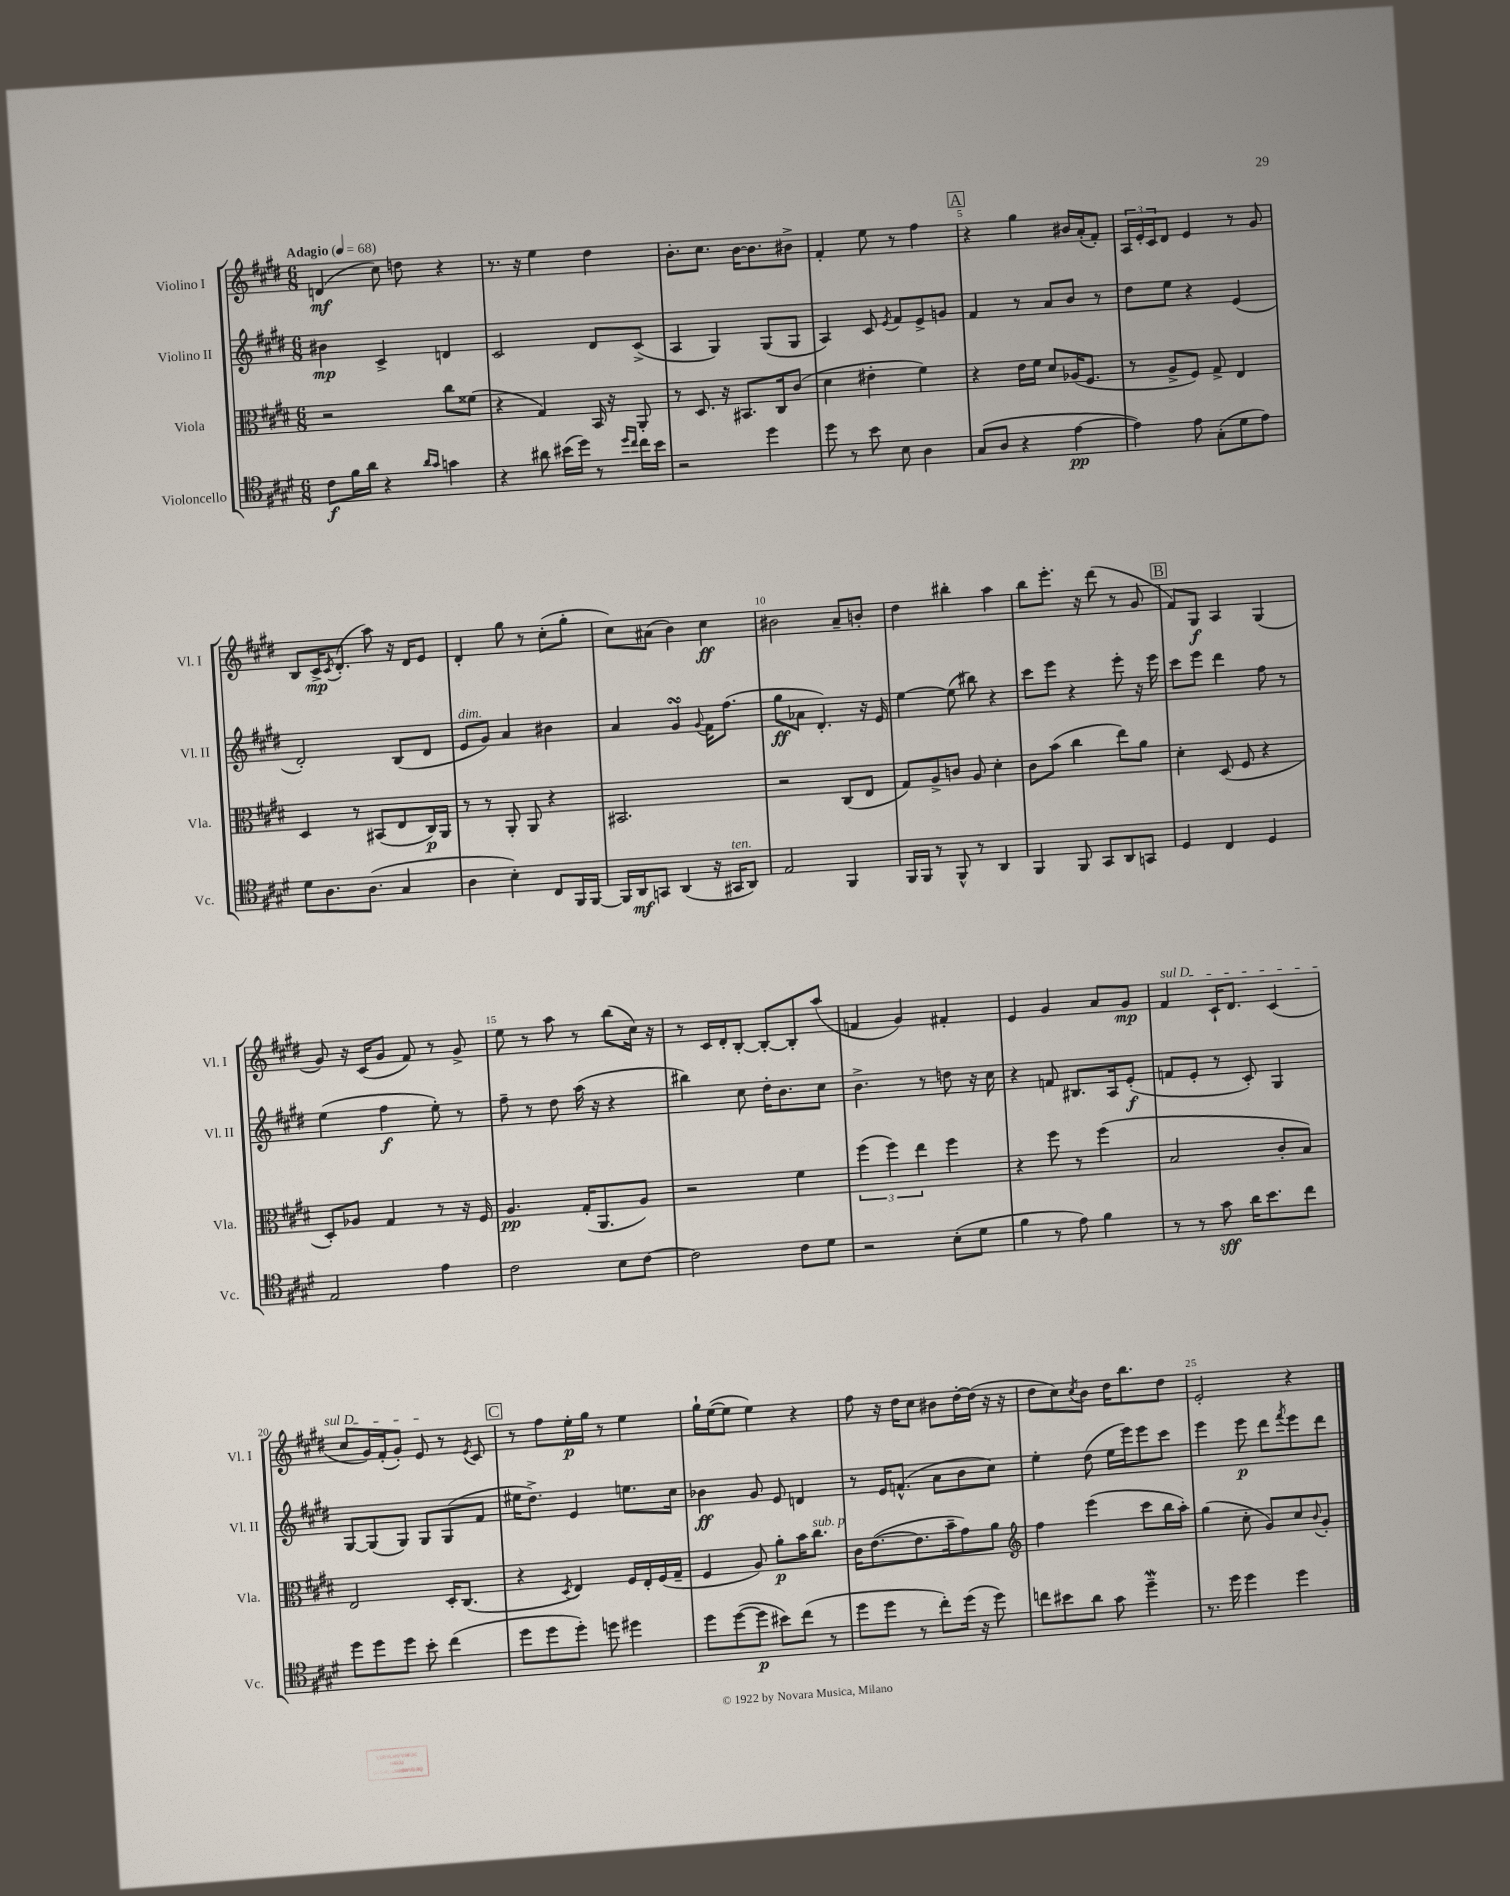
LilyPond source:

<<
\new StaffGroup <<
\new Staff = "s0" \with { instrumentName = "Violino I" shortInstrumentName = "Vl. I" } {
    \clef treble \key e \major \numericTimeSignature \time 6/8 \tempo "Adagio" 4 = 68
    d'4\mf( cis''8) d''8 r4 |
    r8. r16 e''4 dis''4 |
    b'8.-. cis''8. b'16~ b'8. bis'8-> |
    fis'4-. e''8 r8 fis''4 |
    \mark \markup { \box "A" } r4 gis''4 bis'16 a'16-.( fis'8-.) |
    \tuplet 3/2 { a16 e'16-. cis'16 } dis'8 e'4 r8 gis'8 |
    b8 cis'16->\mp \acciaccatura { cis'8 } dis'8.-.( a''8) r16 dis'16 e'8 |
    dis'4-. gis''8 r8 cis''8-.( gis''8-. |
    cis''8) ais'8( b'4) cis''4\ff |
    bis'2 a'8-- b'8-. |
    dis''4 bis''4-. a''4 |
    b''8 e'''8.-. r16 dis'''8( r8 gis'8 |
    \mark \markup { \box "B" } fis'8) gis8\f a4 gis4( |
    gis'8) r16 cis'16( gis'8 fis'8) r8 gis'8-> |
    e''8 r8 a''8 r8 b''8( cis''16) r16 |
    r8 cis'16 dis'16-. b8~-. b8~-. b8-. a''8( |
    f'4 gis'4) fis'4-. |
    e'4 gis'4 a'8 gis'8\mp |
    \once \override TextSpanner.bound-details.left.text = \markup { \italic "sul D" } fis'4\startTextSpan cis'16-! dis'8. cis'4( |
    cis''8 gis'16) fis'16-.( gis'8-.) e'8\stopTextSpan r8 \acciaccatura { e'8 } cis'8 |
    \mark \markup { \box "C" } r8 fis''8 e''16-.\p gis''16 r8 e''4 |
    gis''16-! e''16~( e''8 e''4) r4 |
    fis''8 r16 dis''16 cis''8 bis'8 dis''16~-. dis''16( r16 r16 |
    dis''8 cis''8) \acciaccatura { cis''8 } b'8 dis''16 b''8. dis''8 |
    e'2-. r4 \bar "|." |
}
\new Staff = "s1" \with { instrumentName = "Violino II" shortInstrumentName = "Vl. II" } {
    \clef treble \key e \major \numericTimeSignature \time 6/8
    bis'4\mp cis'4-> d'4 |
    cis'2 dis'8 cis'8->( |
    a4 gis4) gis8( gis8 |
    a4) cis'8 \acciaccatura { e'8 } fis'8 e'8-> g'8 |
    \mark \markup { \box "A" } fis'4 r8 a'8 b'8 r8 |
    dis''8 e''8 r4 e'4( |
    dis'2-.) b8( dis'8 |
    e'8^\markup { \italic "dim." } gis'8) a'4 bis'4 |
    a'4 gis'4\turn \appoggiatura { gis'8 } fis'16 fis''8.( |
    gis''8\ff aes'8 dis'4.-.) r16 e'16 |
    e''4~ e''8( bis''8) r4 |
    cis'''8 e'''8 r4 e'''8-. r16 e'''16 |
    \mark \markup { \box "B" } cis'''8 e'''8 dis'''4 fis''8 r8 |
    e''4( fis''4\f e''8-.) r8 |
    fis''8-- r8 dis''8 a''16( r16 r4 |
    bis''4) cis''8 dis''16-. b'8. cis''8 |
    b'4.-> r8 d''8 r16 cis''16 |
    r4 f'8 bis8. a16 e'8-.\f( |
    f'8 e'8-. r8 cis'8-.) gis4 |
    gis8~ gis8( gis8) gis8 gis8( fis'8 |
    \mark \markup { \box "C" } eis''16 dis''8.->) e'4 e''8. cis''16 |
    bes'4\ff gis'8 e'8 d'4 |
    r8 e'16 f'8.-^( a'8 b'8 cis''8) |
    e''4-. dis''8( e''16 e'''16) e'''8 cis'''8 |
    e'''4 e'''8\p dis'''8 \acciaccatura { fis'''8 } e'''8 dis'''8 \bar "|." |
}
\new Staff = "s2" \with { instrumentName = "Viola" shortInstrumentName = "Vla." } {
    \clef alto \key e \major \numericTimeSignature \time 6/8
    r2 cis''8 fisis'8( |
    r4 gis4) b,16 r16 a,8-. |
    r8 dis8. r16 bis,8. cis16 cis'8( |
    dis'4 eis'4-. fis'4) |
    \mark \markup { \box "A" } r4 e'16 fis'16 dis'8 aes16( fis8. |
    r8 a8-> fis8) gis8-> e4 |
    dis4 r8 bis,8( e8 cis16\p) a,16 |
    r8 r8 a,8-. a,8 r4 |
    bis,2. |
    r2 cis8( e8 |
    gis8) a8-> c'8 a8 dis'4-. |
    cis'8 b'8( cis''4 e''8) a'8 |
    \mark \markup { \box "B" } dis'4-. dis8( fis8 r4 |
    dis8-.) aes8 gis4 r8 r16 fis16 |
    a4.\pp gis16-.( a,8. a8) |
    r2 fis'4 |
    \tuplet 3/2 { fis''4( fis''4) e''4 } fis''4 |
    r4 fis''8 r8 fis''4( |
    b2 cis'8-. b8) |
    e2 dis16-. cis8.( |
    \mark \markup { \box "C" } r4 \acciaccatura { dis8 } e4) fis16 e16-. fis16( gis16-- |
    fis4 a8) a'8-.\p b'16 cis''8.^\markup { \italic "sub. p" } |
    cis'16 e'8.~( e'8. b'16-- gis'8) a'8 |
    \clef treble fis''4 e'''4( cis'''8 b''16 a''16-.) |
    gis''4( cis''8-. gis'8) cis''8 \appoggiatura { b'8 } gis'8-. \bar "|." |
}
\new Staff = "s3" \with { instrumentName = "Violoncello" shortInstrumentName = "Vc." } {
    \clef tenor \key e \major \numericTimeSignature \time 6/8
    cis'8\f fis'16 a'16 r4 \grace { a'16 gis'16 } g'4 |
    r4 ais'8 bis'16( dis''16) r8 \grace { dis''16 cis''16 } cis''16 bis'16 |
    r2 dis''4 |
    dis''8 r8 b'8 b8 a4 |
    \mark \markup { \box "A" } gis8( a8 r4 e'4~\pp |
    e'4) e'8 gis8-.( dis'8 e'8) |
    dis'8 a8. a8.( gis4 |
    a4 b4-.) cis8 fis,16 fis,16~ |
    fis,16 a,16\mf g,8 a,4( r16 gis,16^\markup { \italic "ten." } a,8) |
    e2 fis,4 |
    fis,16 fis,16 r8 fis,8-^ r8 a,4 |
    fis,4 fis,8 gis,8 a,8 g,8 |
    \mark \markup { \box "B" } dis4 cis4 dis4 |
    e2 e'4 |
    cis'2 b8 cis'8~ |
    cis'2 cis'8 dis'8 |
    r2 b8-.( dis'8 |
    fis'4 r8 e'8) fis'4 |
    r8 r8 gis'8\sff a'16 b'8. cis''8 |
    dis''8 dis''8 dis''8 b'8-. cis''4( |
    \mark \markup { \box "C" } dis''8 dis''8 dis''8-.) d''8 dis''4 |
    dis''8 dis''8~( dis''8\p bis'8) cis''8( r8 |
    dis''8 dis''8 r8 cis''8-.) dis''16( r16 dis''8) |
    c''8 bis'8 a'8 gis'8 dis''4--\mordent |
    r8. dis''16 dis''4 dis''4 \bar "|." |
}
>>
>>
\layout { \context { \Score \override BarNumber.break-visibility = ##(#f #t #t) barNumberVisibility = #(every-nth-bar-number-visible 5) } }
